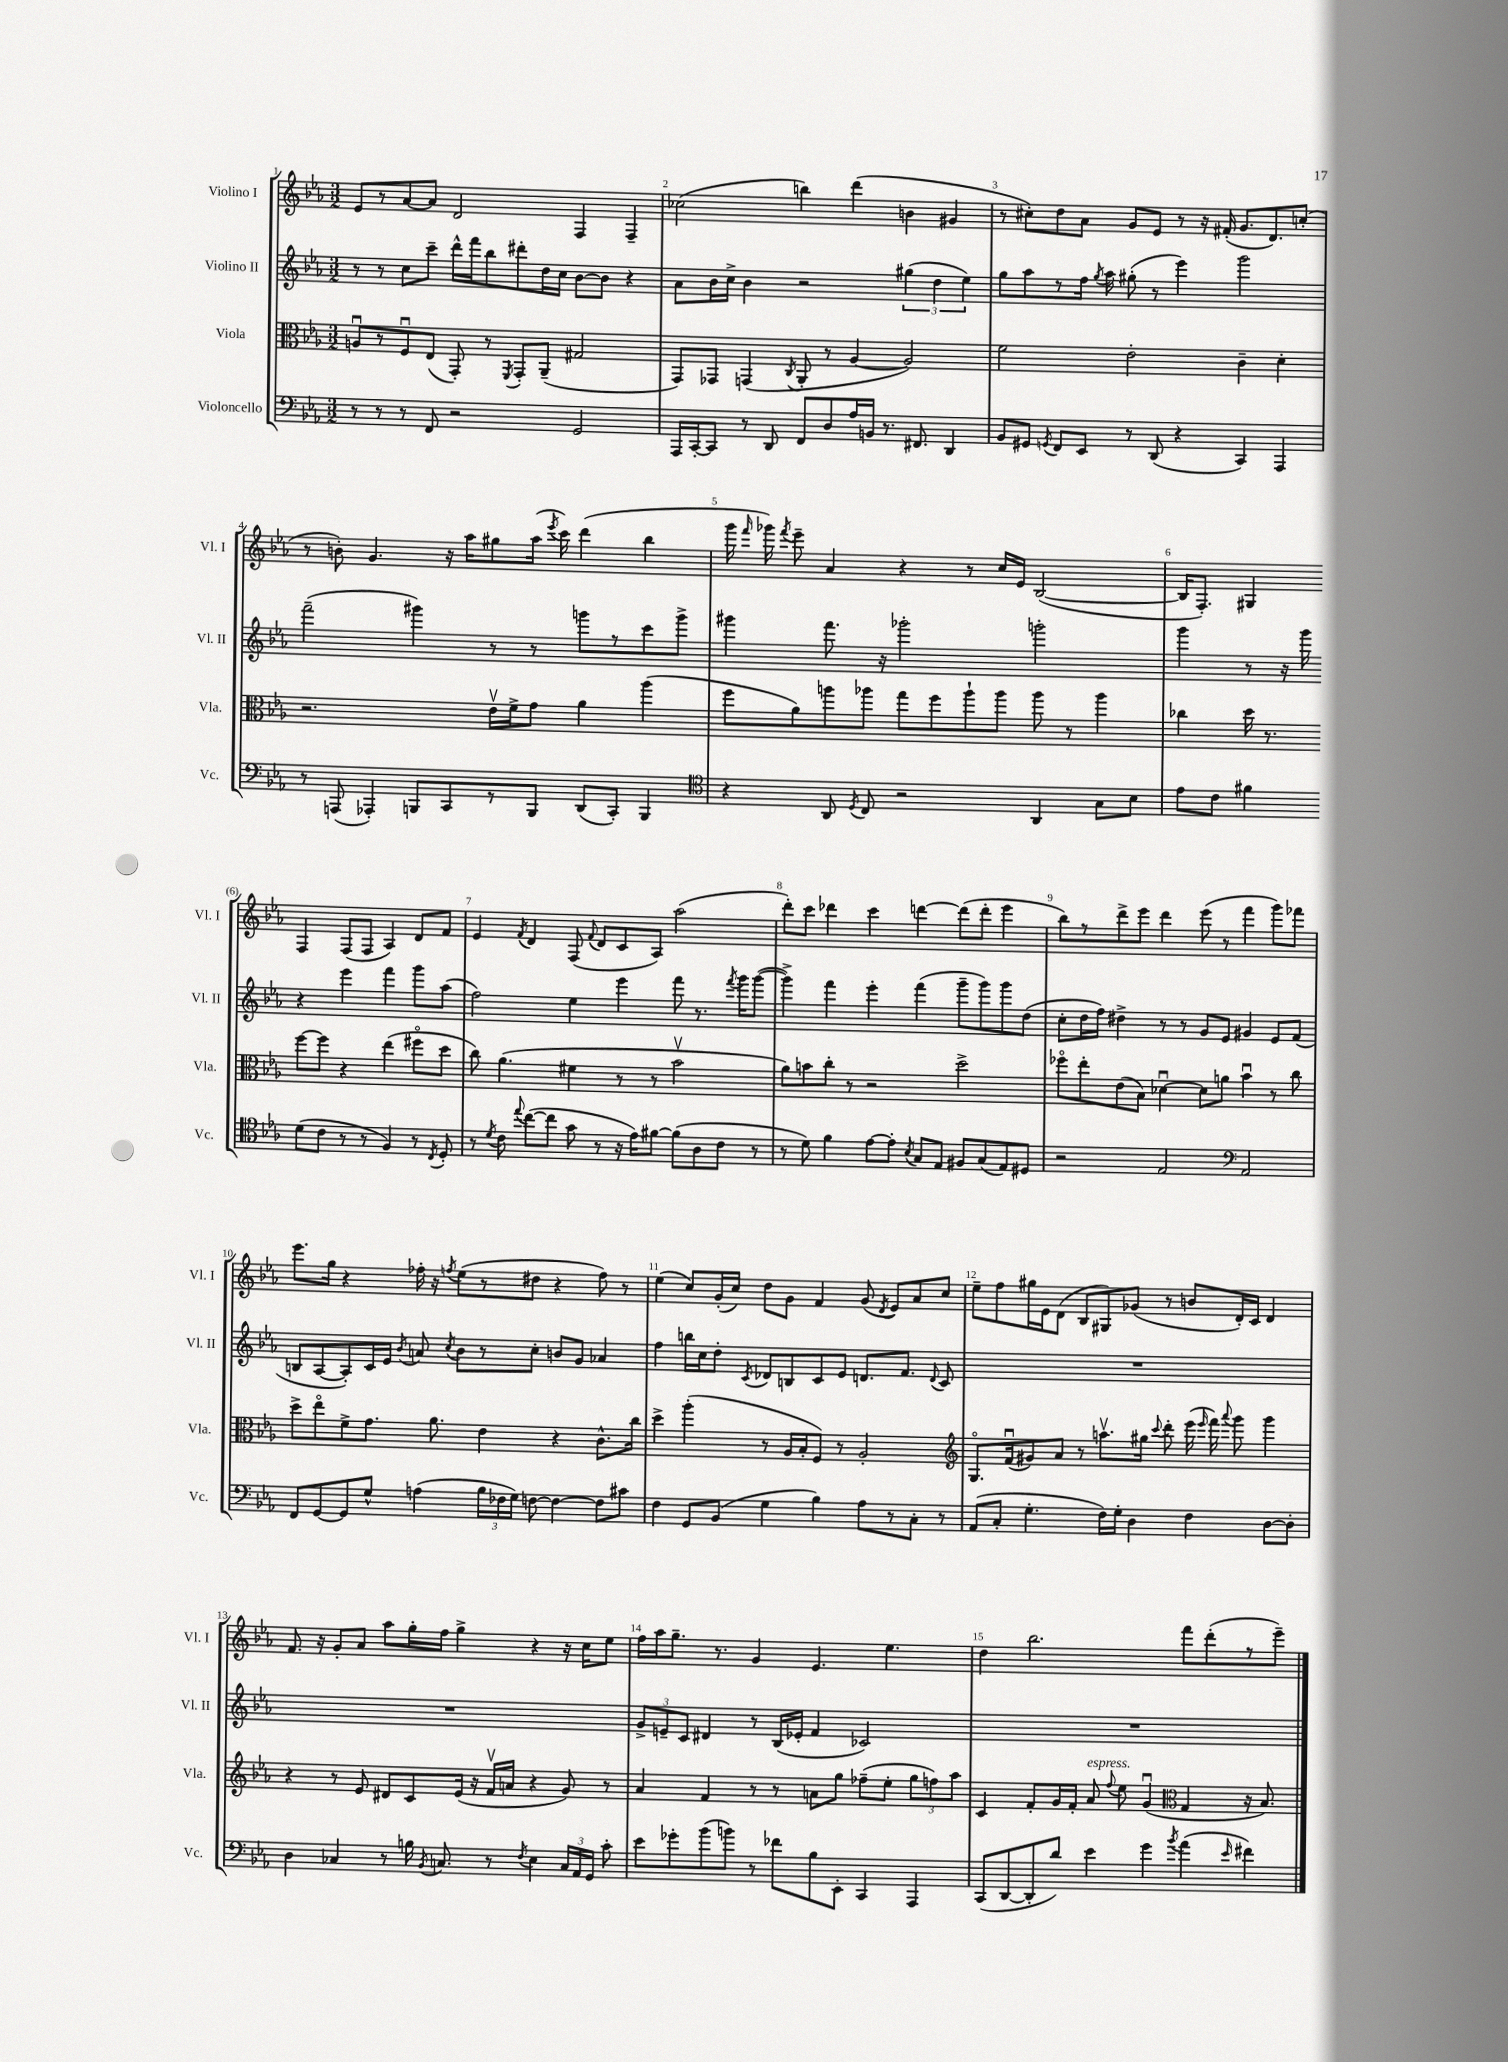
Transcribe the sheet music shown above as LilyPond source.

<<
\new StaffGroup <<
\new Staff = "s0" \with { instrumentName = "Violino I" shortInstrumentName = "Vl. I" } {
    \clef treble \key ees \major \numericTimeSignature \time 3/2
    \autoBeamOff ees'8[ r8 aes'8~ aes'8] d'2 f4 f4-- |
    ces''2( b''4) d'''4( b'4 gis'4 |
    r8 cis''8[-.) d''8 aes'8] g'8[ ees'8] r8 r16 fis'16-.( g'8.[ d'8.) c''8]-.( |
    r8 b'8-.) g'4. r16 aes''16[ gis''8 aes''16]( \acciaccatura { ees'''8 } c'''16) d'''4( bes''4 |
    g'''16 \grace { f'''16 } ges'''16) \acciaccatura { f'''8 } ees'''8-- aes'4 r4 r8 c''16[ ees'16] bes2~( |
    bes16[ f8.]-.) gis4 f4 f8[( f8] aes4) d'8[ f'8] |
    ees'4 \acciaccatura { f'8 } d'4 f8( \appoggiatura { f'8 } d'8[ c'8 aes8]) aes''2( |
    d'''8[-.) c'''8] des'''4 c'''4 d'''4~ d'''8[( d'''8]-. ees'''4 |
    bes''8[) r8 d'''8-> ees'''8] d'''4 ees'''8( r8 f'''4 g'''8[) fes'''8] |
    ees'''8.[ g''16] r4 fes''16-. r16 \acciaccatura { f''8 } ees''8[( r8 dis''8] r4 f''8) r8 |
    ees''4( c''8[) g'16-.( c''16]) d''8[ g'8] f'4 g'8( \acciaccatura { d'8 } ees'8[) aes'8 c''8] |
    ees''8[-- f''8 gis''16 ees'16 d'8]( bes8[ gis8) ges'8]( r8 b'8[ d'16-.) c'16] d'4 |
    f'8. r16 g'8[-. aes'8] aes''8[ g''16-. f''16] g''4-> r4 r16 c''16[ ees''8] |
    f''16[ aes''16 g''8.]-- r8. g'4 ees'4. ees''4. |
    d''4 bes''2. f'''8[ d'''8-.( r8 ees'''8]--) \bar "|." |
}
\new Staff = "s1" \with { instrumentName = "Violino II" shortInstrumentName = "Vl. II" } {
    \clef treble \key ees \major \numericTimeSignature \time 3/2
    \autoBeamOff r8 r8 c''8[ c'''8]-- d'''16[-^ f'''16 bes''8 dis'''8-. d''16 c''16] bes'8[~ bes'8] r4 |
    aes'8[ bes'16 c''16]-> bes'4 r2 \tuplet 3/2 { gis''4( d''4 ees''4) } |
    g''8[ aes''8 r8 f''16] \acciaccatura { g''8 } aes''16 gis''8-.( r8 ees'''4) g'''2 |
    f'''2--( gis'''4) r8 r8 g'''8[ r8 c'''8 g'''8]-> |
    gis'''4 f'''8. r16 ges'''2-. g'''2-. |
    g'''4 r8 r16 g'''16 r4 ees'''4 f'''4 g'''8[ aes''8]( |
    f''2) ees''4 ees'''4 f'''8 r8. \acciaccatura { f'''8 } g'''16[ g'''8]~( |
    g'''4->) f'''4 ees'''4-. f'''4( g'''8[-- g'''8) g'''8 d''8]( |
    c''8[-. d''16 f''16]) dis''4-> r8 r8 g'8[ ees'8] gis'4 ees'8[ f'8]( |
    b8[ aes8~ aes8-.) c'16 ees'16] \acciaccatura { bes'8 } a'8 \acciaccatura { c''8 } bes'8[ r8 c''8]-. b'8[ g'8] aes'4 |
    f''4 b''16[ c''16 d''8]-. \acciaccatura { c'8 } des'8[ b8 c'8 ees'8] d'8.[ f'8.] \appoggiatura { d'8 } c'8 |
    R1. |
    R1. |
    \tuplet 3/2 { g'8[-> e'8-- c'8] } dis'4 r8 bes16[( ees'16]-. f'4 ces'2) |
    R1. \bar "|." |
}
\new Staff = "s2" \with { instrumentName = "Viola" shortInstrumentName = "Vla." } {
    \clef alto \key ees \major \numericTimeSignature \time 3/2
    \autoBeamOff a8[\downbow r8 f8\downbow ees8]( g,8-.) r8 \acciaccatura { f,8 } g,8[-. aes,8]--( gis2 |
    g,8[) ges,8] g,4( \acciaccatura { c8 } aes,8-. r8 aes4~ aes2) |
    f'2 ees'2-. c'4-- d'4-. |
    r2. ees'16[\upbow f'16-> g'8] aes'4 aes''4( |
    f''8[ aes'8) a''8 aes''8] g''8[ f''8 aes''8-! aes''8] aes''8 r8 aes''4 |
    ces''4 d''16 r8. f''8[~ f''8] r4 ees''4( fis''8[\flageolet d''8] |
    c''8) aes'4.( fis'4 r8 r8 bes'2\upbow |
    aes'8[) b'8 c''8]-. r8 r2 d''2-> |
    fes''8[\flageolet ees''8-. ees'8( bes8]) des'4~\downbow des'8[ a'8] bes'4\downbow r8 c''8 |
    d''8[-> ees''8\flageolet f'8-> g'8.] aes'8. ees'4 r4 c'8.[-^ c''16] |
    d''4-> aes''4-.( r8 aes16[ bes16-. f8]) r8 aes2-. |
    \clef treble g8.[\flageolet f'16\downbow( gis'8) aes'8] r8 a''8.[\upbow gis''16] \appoggiatura { c'''8 } d'''8-. ees'''16( \grace { ees'''16 } f'''16) \appoggiatura { aes'''8 } g'''8 g'''4 |
    r4 r8 ees'8 dis'8[ c'8 ees'16]( r16 f'16[\upbow a'16] r4 g'8) r8 |
    aes'4 f'4 r8 r8 a'8[ g''8] fes''8[--( ees''8]-. \tuplet 3/2 { g''8[ f''8) aes''8] } |
    c'4 f'8[-. g'16 f'16]-. aes'8^\markup { \italic "espress." } \appoggiatura { f''8 } ees''8 g'4\downbow( \clef alto g4 r16 bes8.) \bar "|." |
}
\new Staff = "s3" \with { instrumentName = "Violoncello" shortInstrumentName = "Vc." } {
    \clef bass \key ees \major \numericTimeSignature \time 3/2
    \autoBeamOff r8 r8 r8 f,8 r2 g,2 |
    aes,,16[ c,16~-. c,8] r8 d,8 f,8[ d8 aes16 b,16] r8. fis,8. d,4 |
    bes,8[ gis,8] \acciaccatura { g,8 } f,8[ ees,8] r8 d,8( r4 c,4) aes,,4 |
    r8 a,,8( aes,,4-.) b,,8[ c,8 r8 b,,8] d,8[( c,8]-.) b,,4 |
    \clef tenor r4 aes,8 \acciaccatura { d8 } c8 r2 aes,4 g8[ bes8] |
    ees'8[ c'8] fis'4 d'8[( c'8] r8 r8 f4) r8 \acciaccatura { c8 } d8-. |
    r8 \acciaccatura { d'8 } c'8 \appoggiatura { ees''8 } c''8[~( c''8] g'8 r8 r16 ees'16[) fis'8]~ fis'8[( aes8 c'8] r8 |
    r8 d'8) f'4 ees'8[~ ees'8]-. \acciaccatura { bes8 } g8[ ees8] fis8[ g8( ees8) dis8] |
    r2 ees2 \clef bass aes,2 |
    f,8[ g,8~ g,8 g8]-^ a4( \tuplet 3/2 { bes16[ fes16 g16]) } f8~ f4~ f8[ cis'8] |
    f4 g,8[ bes,8]( g4 bes4) aes8[ r8 c8]-. r8 |
    aes,8[( c8]-. g4.-. f16[) g16]-. d4 f4 d8[~ d8]-. |
    d4 ces4 r8 b16 \acciaccatura { bes,8 } c8. r8 \acciaccatura { f8 } ees4 \tuplet 3/2 { c16[ aes,16 g,16] } c'8-. |
    ees'8[ ges'8-. bes'8( b'8]) r8 fes'8[ bes8 ees,8]-. c,4 aes,,4 |
    c,8[( d,8~ d,8-. d'8]) ees'4 g'4 \acciaccatura { bes'8 } aes'4( \grace { ees'16 } fis'4) \bar "|." |
}
>>
>>
\layout { \context { \Score \override BarNumber.break-visibility = ##(#f #t #t) barNumberVisibility = #all-bar-numbers-visible } }
